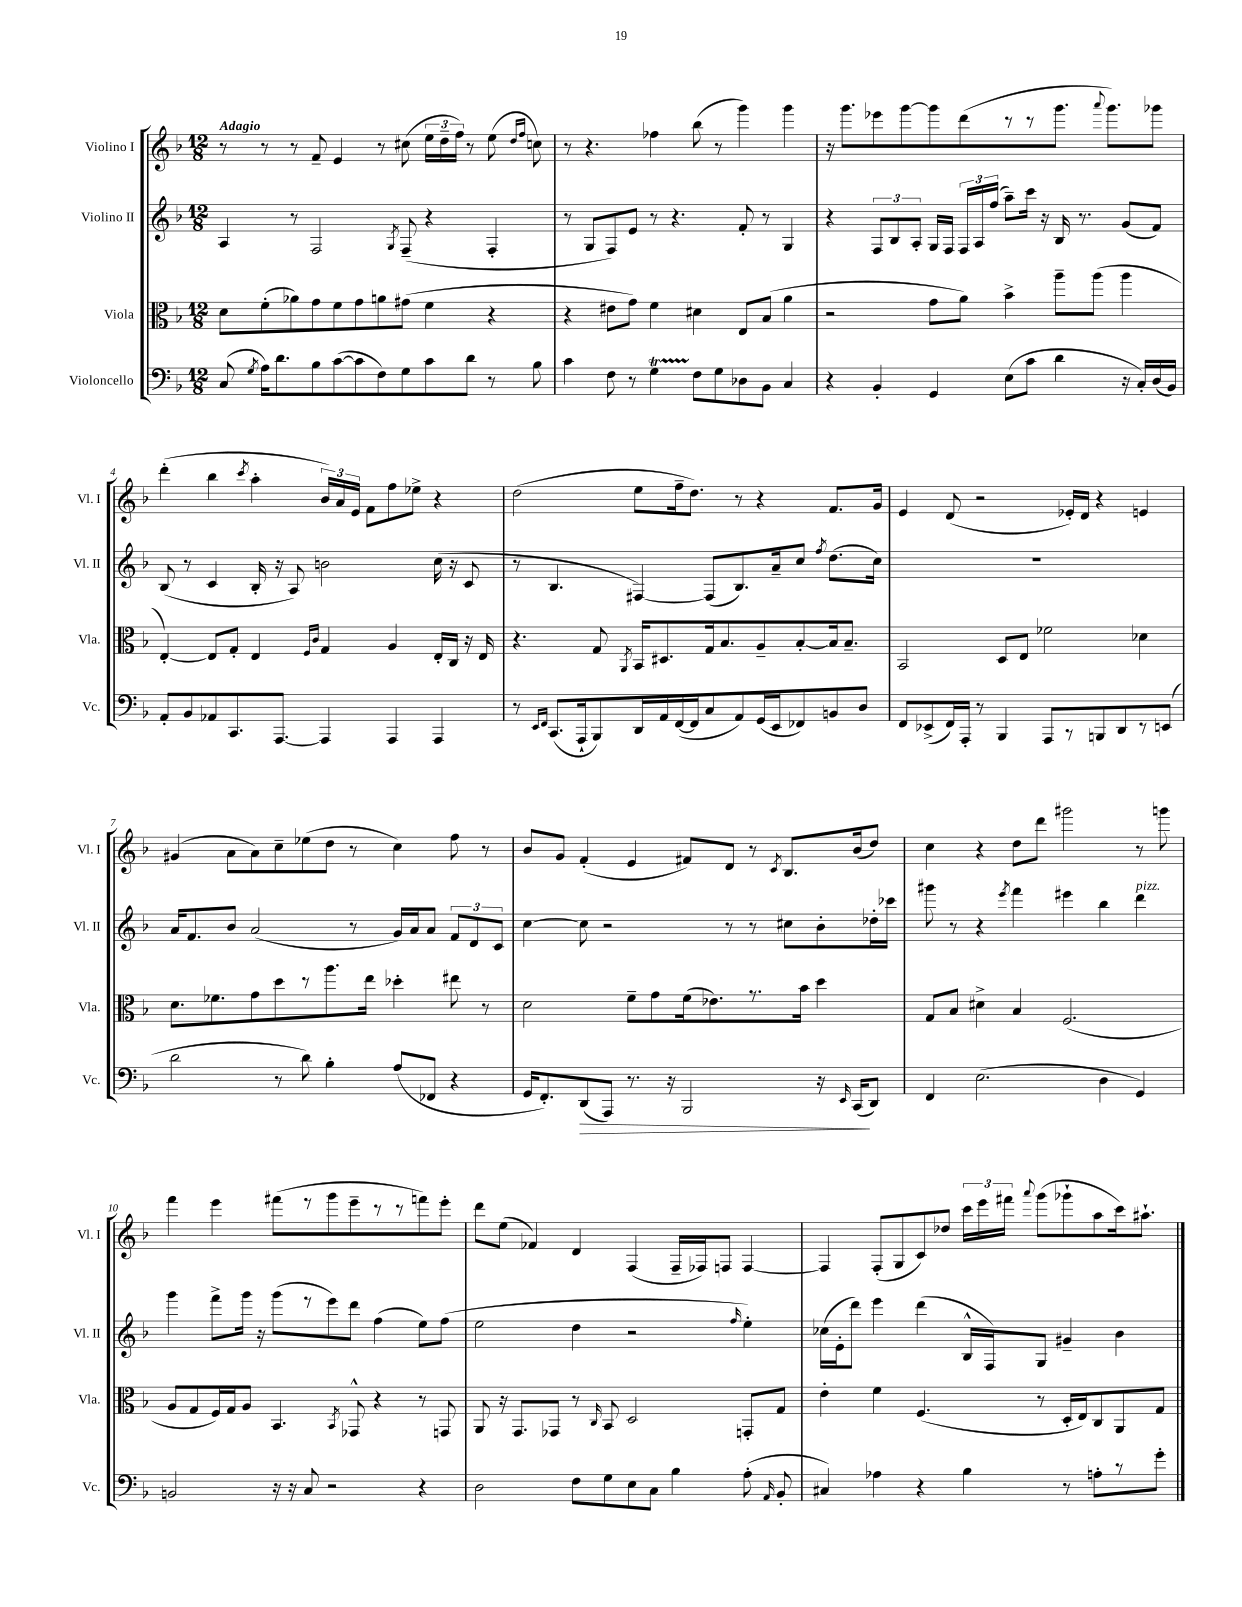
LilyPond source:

<<
\new StaffGroup <<
\new Staff = "s0" \with { instrumentName = "Violino I" shortInstrumentName = "Vl. I" } {
    \clef treble \key f \major \numericTimeSignature \time 12/8 \tempo "Adagio"
    \autoBeamOff r8 r8 r8 f'8-- e'4 r8 cis''8( \tuplet 3/2 { e''16[ d''16-- f''16]) } r8 e''8( \grace { d''16[ f''16] } c''8) |
    r8 r4. fes''4 bes''8( r8 g'''4) g'''4 |
    r16 g'''8.[ ees'''8 g'''8~ g'''8 d'''8( r8 r8 g'''8.] \appoggiatura { a'''8 } g'''8.[) ges'''8] |
    d'''4-.( bes''4 \acciaccatura { c'''8 } a''4-. \tuplet 3/2 { bes'16[) a'16 e'16] } f'8[ f''8 ees''8]-> r4 |
    d''2( e''8[ f''16-- d''8.]) r8 r4 f'8.[ g'16] |
    e'4 d'8( r2 ees'16[-.) d'16] r4 e'4 |
    gis'4( a'8[ a'8) c''8-- ees''8( d''8] r8 c''4) f''8 r8 |
    bes'8[ g'8] f'4-.( e'4 fis'8[) d'8] r8 \acciaccatura { c'8 } bes8.[ bes'16( d''8]) |
    c''4 r4 d''8[ d'''8] gis'''2 r8 g'''8 |
    f'''4 e'''4 fis'''8[( r8 g'''8 e'''8-- r8 r8 f'''8) e'''8]-. |
    d'''8[ e''8]( fes'4) d'4 f4( f16[-- fes16) f8] f4~ |
    f4 f8[-.( g8 c'8) des''8] \tuplet 3/2 { c'''16[ e'''16 fis'''16] } \appoggiatura { a'''8 } g'''8[( ges'''8-! a''8 c'''16) ais''8.]-! \bar "|." |
}
\new Staff = "s1" \with { instrumentName = "Violino II" shortInstrumentName = "Vl. II" } {
    \clef treble \key f \major \numericTimeSignature \time 12/8
    \autoBeamOff a4 r8 f2 \acciaccatura { g8 } f8--( r4 f4-. |
    r8 g8[ f8) e'8] r8 r4. f'8-. r8 g4 |
    r4 \tuplet 3/2 { f8[ bes8 a8]-. } g16[ f16] \tuplet 3/2 { f16[ a16 f''16]( } a''8[--) c'''16] r16 bes16 r8. g'8[( f'8]) |
    bes8( r8 c'4 bes16-. r16 a8) b'2 c''16( r16 c'8 |
    r8 bes4. fis4~) fis8[( bes8.) a'16-- c''8] \acciaccatura { f''8 } d''8.[( c''16]) |
    R1. |
    a'16[ f'8. bes'8] a'2( r8 g'16[) a'16 a'8] \tuplet 3/2 { f'8[ d'8 c'8] } |
    c''4~ c''8 r2 r8 r8 cis''8[ bes'8-. des''16-. ces'''16] |
    gis'''8 r8 r4 \acciaccatura { e'''8 } f'''4 eis'''4 bes''4 d'''4^\markup { \italic "pizz." } |
    g'''4 f'''8[-> g'''16] r16 g'''8[( r8 e'''8) d'''8] f''4( e''8[) f''8]( |
    e''2 d''4 r2 \grace { f''16 } e''4-.) |
    ces''16[( e'16-. d'''8]) e'''4 d'''4( bes16[-^ f16) g8] gis'4-- bes'4 \bar "|." |
}
\new Staff = "s2" \with { instrumentName = "Viola" shortInstrumentName = "Vla." } {
    \clef alto \key f \major \numericTimeSignature \time 12/8
    \autoBeamOff d'8[ f'8-.( aes'8) g'8 f'8 g'8 a'8 gis'8]( f'4 r4 |
    r4 eis'8[ g'8]) f'4 dis'4 e8[ bes8]( a'4 |
    r2 g'8[ a'8]) bes'4-> a''8[-- a''8]( a''4 |
    e4~-.) e8[ g8]-. e4 \grace { f16[ c'16] } g4 a4 e16[-. c16] r16 e16 |
    r4. g8 \acciaccatura { a,8 } bes,16[ dis8. g16 bes8. a8-- bes8~-. bes16 bes8.]-- |
    bes,2 d8[ e8] fes'2 des'4 |
    d'8.[ fes'8. g'8 d''8 r8 a''8. e''16] des''4-. eis''8 r8 |
    d'2 f'8[-- g'8 f'16( ees'8.) r8. bes'16] d''4 |
    g8[ bes8] dis'4-> bes4 f2.( |
    a8[ g8 f16) g16 a8] bes,4. \acciaccatura { bes,8 } ges,8-^ r4 r8 g,8 |
    a,8 r16 g,8.[ ges,8] r8 \grace { c16 } bes,8 d2 g,8[-. g8] |
    e'4-. f'4 f4.( r8 d16[-. e16) c8 a,8 g8] \bar "|." |
}
\new Staff = "s3" \with { instrumentName = "Violoncello" shortInstrumentName = "Vc." } {
    \clef bass \key f \major \numericTimeSignature \time 12/8
    \autoBeamOff c8( \acciaccatura { g8 } a16[) d'8. bes8 c'8~( c'8 f8) g8 c'8 d'8] r8 bes8 |
    c'4 f8 r8 g4\startTrillSpan f8[\stopTrillSpan g8 des8 bes,8] c4 |
    r4 bes,4-. g,4 e8[( c'8] d'4 r16 c16[-.) d16( bes,16]) |
    a,8[-. bes,8 aes,8 c,8. a,,8.]~ a,,4 a,,4 a,,4 |
    r8 \grace { e,16[ f,16] } c,8.[( a,,16-! bes,,8) d,16 a,16 f,16~( f,16 c8 a,8) g,16( e,16 fes,8) b,8 d8] |
    f,8[ ees,8->( f,16) a,,16]-. r8 bes,,4 a,,8[ r8 b,,8 d,8 r8 e,8]( |
    d'2 r8 d'8) bes4-. a8[( fes,8] r4 |
    g,16[ f,8.-.) d,8\>( a,,8]) r8. r16 bes,,2 r16 \grace { e,16 } c,16[\!( d,8]) |
    f,4 e2.( d4 g,4) |
    b,2 r16 r16 c8 r2 r4 |
    d2 f8[ g8 e8 c8] bes4 a8-.( \grace { a,16 } bes,8-. |
    cis4) aes4 r4 bes4 r8 a8[-. r8 g'8]-. \bar "|." |
}
>>
>>
